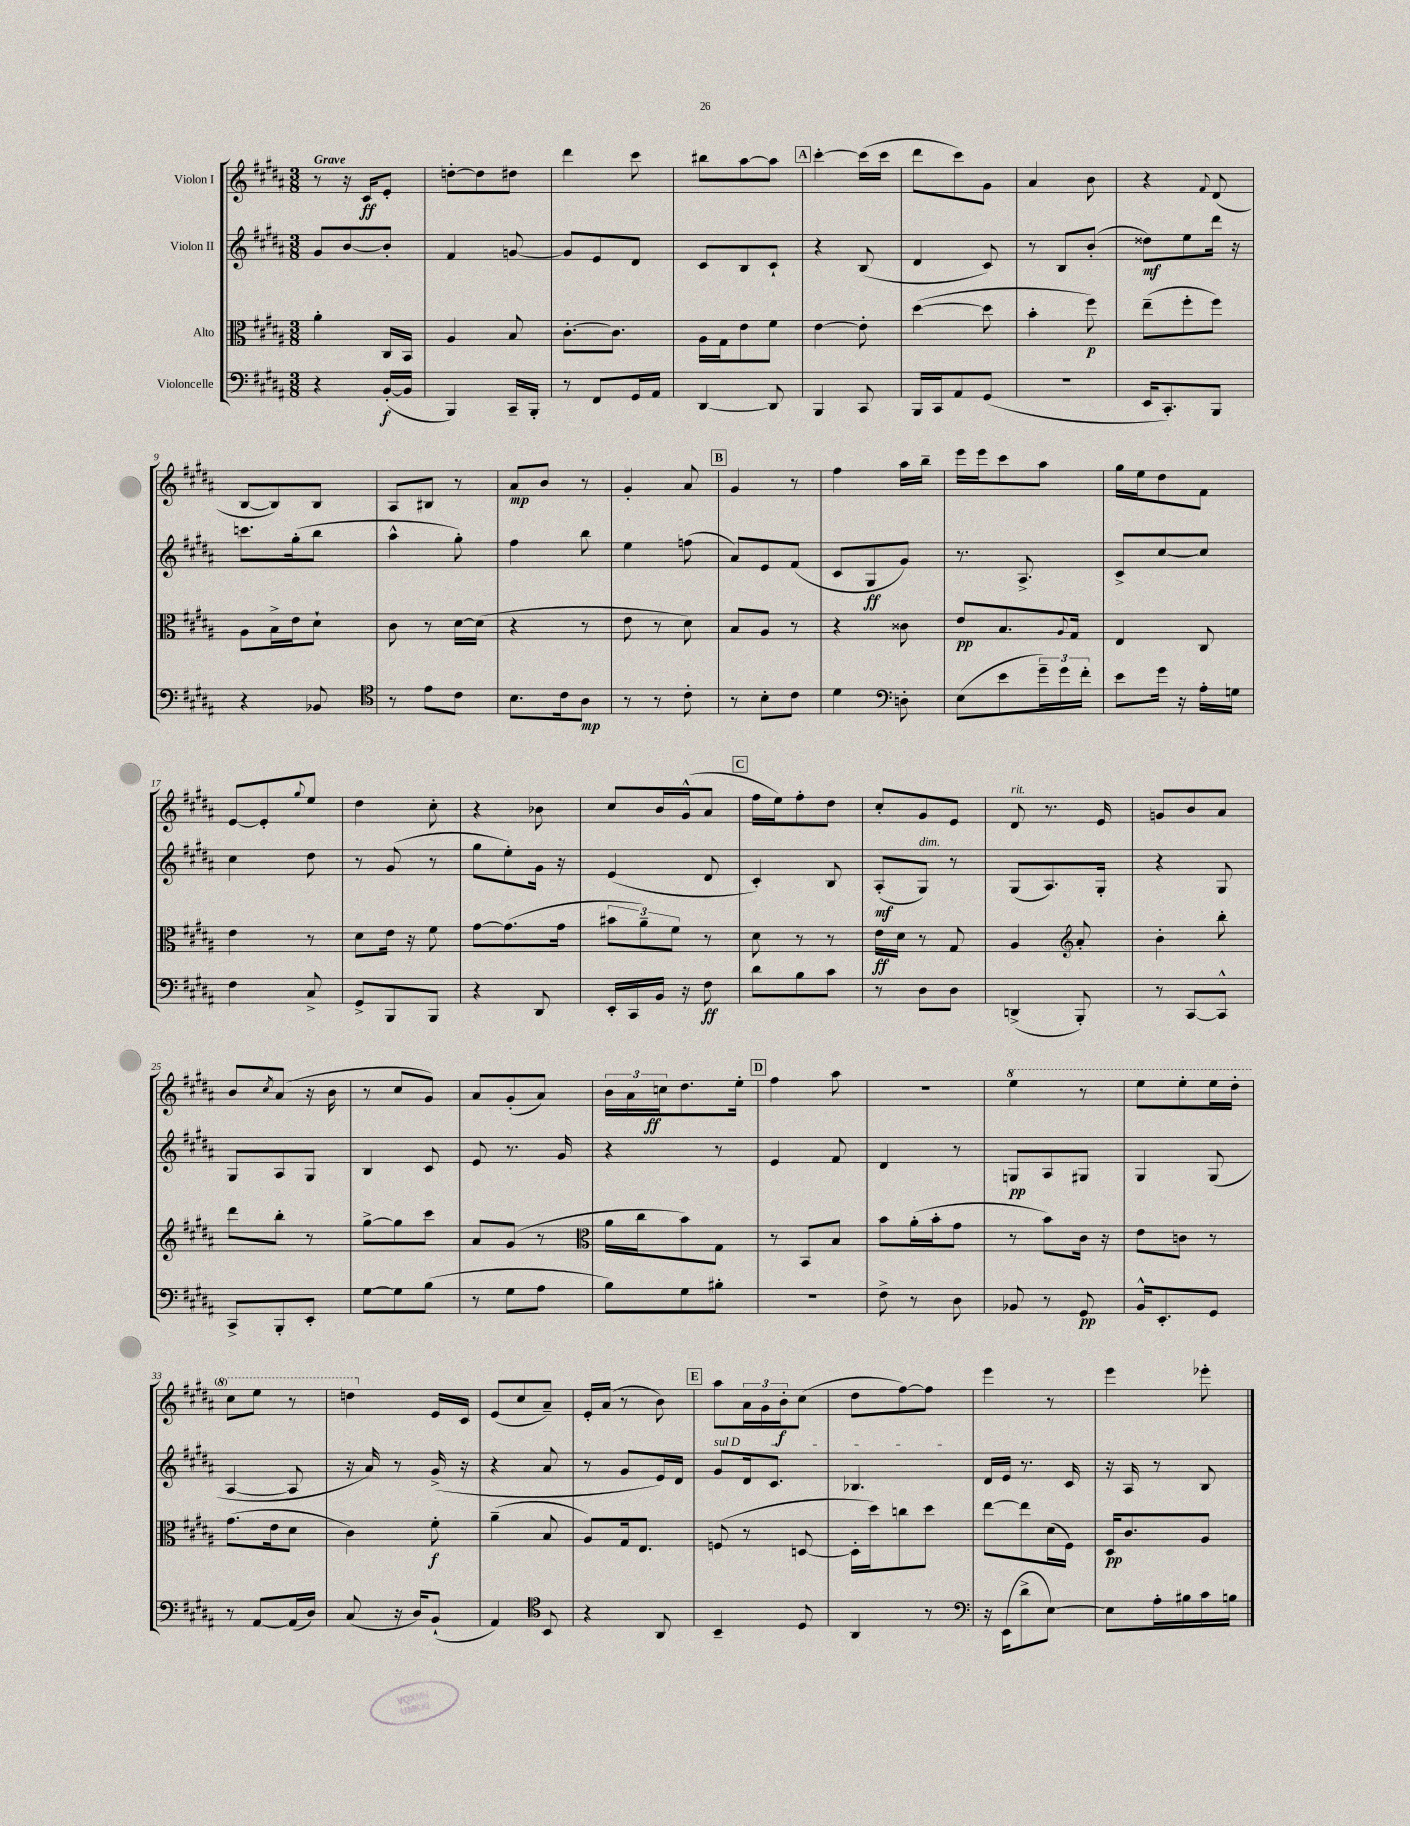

**kern	**dynam	**kern	**dynam	**kern	**dynam	**kern	**dynam
*part4	*part4	*part3	*part3	*part2	*part2	*part1	*part1
*staff4	*staff4	*staff3	*staff3	*staff2	*staff2	*staff1	*staff1
*I"Violoncelle	*	*I"Alto	*	*I"Violon II	*	*I"Violon I	*
*clefF4	*	*clefC3	*	*clefG2	*	*clefG2	*
*k[f#c#g#d#a#]	*	*k[f#c#g#d#a#]	*	*k[f#c#g#d#a#]	*	*k[f#c#g#d#a#]	*
*M3/8	*	*M3/8	*	*M3/8	*	*M3/8	*
=1	=1	=1	=1	=1	=1	=1	=1
!	!	!	!	!	!	!LO:TX:a:B:t=Grave	!
4r	.	4a#'\	.	8g#/L	.	8r	.
.	.	.	.	[8b/	.	16r	.
.	.	.	.	.	.	16c#/KL	ff
([16BB'/LL	f	16C#/LL	.	8b'/J]	.	8e'/J	.
16BB/JJ]	.	16BB/JJ	.	.	.	.	.
=2	=2	=2	=2	=2	=2	=2	=2
4BBB/)	.	4A#/	.	4f#/	.	[8ddn'\L	.
.	.	.	.	.	.	8dd\]	.
16CC#~/LL	.	8B/	.	[8gn/	.	8dd#X\J	.
16BBB'/JJ	.	.	.	.	.	.	.
=3	=3	=3	=3	=3	=3	=3	=3
8r	.	[8.c#'\L	.	8g/L]	.	4ddd#\	.
8FF#/L	.	.	.	8e/	.	.	.
.	.	8.c#\J]	.	.	.	.	.
16GG#/L	.	.	.	8d#/J	.	8ccc#\	.
16AA#/JJ	.	.	.	.	.	.	.
=4	=4	=4	=4	=4	=4	=4	=4
[4DD#/	.	16A#\LL	.	8c#/L	.	8bb#X\L	.
.	.	16G#\J	.	.	.	.	.
.	.	8e\	.	8B/	.	[8aa#\	.
8DD#/]	.	8f#\J	.	8c#`/J	.	8aa#\J]	.
!!LO:REH:place=s1:t=A
=5	=5	=5	=5	=5	=5	=5	=5
4BBB/	.	[4e\	.	4r	.	[4ccc#'\	.
8CC#/	.	8e'\]	.	(8B/	.	(16ccc#\LL]	.
.	.	.	.	.	.	16ccc#\JJ	.
=6	=6	=6	=6	=6	=6	=6	=6
16BBB/LL	.	([4dd#\	.	4d#/	.	8ddd#\L	.
16CC#/J	.	.	.	.	.	.	.
8AA#/	.	.	.	.	.	8ccc#\)	.
(8GG#/J	.	8dd#\]	.	8c#/)	.	8g#\J	.
=7	=7	=7	=7	=7	=7	=7	=7
4.r	.	4b'\	.	8r	.	4a#/	.
.	.	.	.	8B/L	.	.	.
.	.	8ff#\)	p	(8b'/J	.	8b\	.
=8	=8	=8	=8	=8	=8	=8	=8
16EE/KL	.	(8ee~\L	.	8dd##X\L)	mf	4r	.
8.CC#'/)	.	.	.	.	.	.	.
.	.	8ff#'\	.	8ee\	.	.	.
.	.	.	.	.	.	8qqf#/	.
8BBB/J	.	8ff#\J)	.	16ddd#\Jk	.	(8d#/	.
.	.	.	.	16r	.	.	.
!!LO:LB:g=z
=9	=9	=9	=9	=9	=9	=9	=9
4r	.	8A#\L	.	8.cccn\L	.	[8B/L	.
.	.	16B^\L	.	.	.	8B/])	.
.	.	16e\J	.	(16gg#'\k	.	.	.
8BB-X/	.	8d#`\J	.	8bb\J	.	8B/J	.
=10	=10	=10	=10	=10	=10	=10	=10
*clefC4	*	*	*	*	*	*	*
8r	.	8c#\	.	4aa#^^\	.	8A#/L	.
8e\L	.	8r	.	.	.	8B#X/J	.
8c#\J	.	[16d#\LL	.	8gg#'\)	.	8r	.
.	.	(16d#\JJ]	.	.	.	.	.
=11	=11	=11	=11	=11	=11	=11	=11
8.B\L	.	4r	.	4ff#\	.	8a#/L	mp
.	.	.	.	.	.	8b/J	.
16c#\k	.	.	.	.	.	.	.
8A#\J	mp	8r	.	8bb\	.	8r	.
=12	=12	=12	=12	=12	=12	=12	=12
8r	.	8e\	.	4ee\	.	4g#'/	.
8r	.	8r	.	.	.	.	.
8c#'\	.	8d#\)	.	(8ffn\	.	8a#/	.
!!LO:REH:place=s1:t=B
=13	=13	=13	=13	=13	=13	=13	=13
8r	.	8B/L	.	8a#/L)	.	4g#/	.
8B'\L	.	8A#/J	.	8e/	.	.	.
8c#\J	.	8r	.	(8f#/J	.	8r	.
=14	=14	=14	=14	=14	=14	=14	=14
4d#\	.	4r	.	8c#/L	.	4ff#\	.
.	.	.	.	8G#/	ff	.	.
*clefF4	*	*	*	*	*	*	*
8Dn'\	.	8c##X\	.	8g#/J)	.	16aa#\LL	.
.	.	.	.	.	.	16bb~\JJ	.
=15	=15	=15	=15	=15	=15	=15	=15
(8E\L	.	8e/L	pp	8.r	.	16eee\LL	.
.	.	.	.	.	.	16eee\J	.
8e\	.	8.B/	.	.	.	8ccc#\	.
.	.	.	.	8.A#^/	.	.	.
24g#~\L)	.	.	.	.	.	8aa#\J	.
24g#\	.	.	.	.	.	.	.
.	.	8qqA#/	.	.	.	.	.
.	.	16G#/Jk	.	.	.	.	.
24f#'\JJ	.	.	.	.	.	.	.
=16	=16	=16	=16	=16	=16	=16	=16
8e\L	.	4E/	.	8c#^/L	.	16gg#\LL	.
.	.	.	.	.	.	16ee\J	.
16g#\Jk	.	.	.	[8cc#/	.	8dd#\	.
16r	.	.	.	.	.	.	.
16A#'\LL	.	8C#/	.	8cc#/J]	.	8f#\J	.
16Gn\JJ	.	.	.	.	.	.	.
!!LO:LB:g=z
=17	=17	=17	=17	=17	=17	=17	=17
4F#\	.	4e\	.	4cc#\	.	[8e/L	.
.	.	.	.	.	.	8e'/]	.
.	.	.	.	.	.	8qqgg#/	.
8C#^/	.	8r	.	8dd#\	.	8ee/J	.
=18	=18	=18	=18	=18	=18	=18	=18
8GG#^/L	.	8d#\L	.	8r	.	4dd#\	.
8BBB/	.	16e\Jk	.	(8g#/	.	.	.
.	.	16r	.	.	.	.	.
8BBB/J	.	8f#\	.	8r	.	8cc#'\	.
=19	=19	=19	=19	=19	=19	=19	=19
4r	.	[8g#\L	.	8gg#\L	.	4r	.
.	.	(8.g#\]	.	8ee'\)	.	.	.
8DD#/	.	.	.	16g#\Jk	.	8b-X\	.
.	.	16g#\Jk	.	16r	.	.	.
=20	=20	=20	=20	=20	=20	=20	=20
16EE'/LL	.	12b#X\L	.	(4e/	.	8cc#/L	.
16CC#/	.	.	.	.	.	.	.
.	.	12a#~\)	.	.	.	.	.
16BB/JJ	.	.	.	.	.	16b/L	.
.	.	12f#\J	.	.	.	.	.
16r	.	.	.	.	.	(16g#^^/J	.
8F#\	ff	8r	.	8d#/	.	8a#/J	.
!!LO:REH:place=s1:t=C
=21	=21	=21	=21	=21	=21	=21	=21
8d#\L	.	8d#\	.	4c#'/)	.	16ff#\LL	.
.	.	.	.	.	.	16ee\J)	.
8B\	.	8r	.	.	.	8ff#'\	.
8c#\J	.	8r	.	8B/	.	8dd#\J	.
=22	=22	=22	=22	=22	=22	=22	=22
8r	.	16e\LL	ff	(8A#'/L	mf	8cc#'/L	.
.	.	16d#\JJ	.	.	.	.	.
!	!	!	!	!LO:TX:a:i:t=dim.	!	!	!
8D#\L	.	8r	.	8G#/J)	.	8g#/	.
8D#\J	.	8G#/	.	8r	.	8e/J	.
=23	=23	=23	=23	=23	=23	=23	=23
!	!	!	!	!	!	!LO:TX:a:i:t=rit.	!
(4DDn^/	.	4A#/	.	(8G#/L	.	8d#/	.
.	.	.	.	8.A#/)	.	8.r	.
*	*	*clefG2	*	*	*	*	*
8BBB'/)	.	8a#'/	.	.	.	.	.
.	.	.	.	16G#'/Jk	.	16e/	.
=24	=24	=24	=24	=24	=24	=24	=24
8r	.	4b'\	.	4r	.	8gn/L	.
[8CC#/L	.	.	.	.	.	8b/	.
8CC#^^/J]	.	8bb'\	.	8G#/	.	8a#/J	.
!!LO:LB:g=z
=25	=25	=25	=25	=25	=25	=25	=25
8CC#^/L	.	8ddd#\L	.	8G#/L	.	8b/L	.
.	.	.	.	.	.	8qcc#/	.
8BBB'/	.	8bb'\J	.	8A#/	.	(8a#/J	.
8EE'/J	.	8r	.	8G#/J	.	16r	.
.	.	.	.	.	.	16b\	.
=26	=26	=26	=26	=26	=26	=26	=26
[8G#\L	.	[8gg#^\L	.	4B/	.	8r	.
8G#\]	.	8gg#\]	.	.	.	8cc#/L	.
(8B\J	.	8ccc#\J	.	8c#/	.	8g#/J)	.
=27	=27	=27	=27	=27	=27	=27	=27
8r	.	8a#/L	.	8e/	.	8a#/L	.
8G#\L	.	(8g#/J	.	8.r	.	(8g#'/	.
8A#\J	.	8r	.	.	.	8a#/J)	.
.	.	.	.	16g#/	.	.	.
=28	=28	=28	=28	=28	=28	=28	=28
*	*	*clefC3	*	*	*	*	*
8B\L)	.	16a#\LL	.	4r	.	24b\LL	.
.	.	.	.	.	.	24a#\	.
.	.	16cc#\J	.	.	.	.	.
.	.	.	.	.	.	24ccn\J	ff
8G#\	.	8b\)	.	.	.	8.dd#\	.
8B#X'\J	.	8G#\J	.	8r	.	.	.
.	.	.	.	.	.	16ee'\Jk	.
!!LO:REH:place=s1:t=D
=29	=29	=29	=29	=29	=29	=29	=29
4.r	.	8r	.	4e/	.	4ff#\	.
.	.	8BB/L	.	.	.	.	.
.	.	8B/J	.	8f#/	.	8aa#\	.
=30	=30	=30	=30	=30	=30	=30	=30
8F#^\	.	8b\L	.	4d#/	.	4.r	.
8r	.	(16a#'\L	.	.	.	.	.
.	.	16b'\J	.	.	.	.	.
8D#\	.	8g#\J	.	8r	.	.	.
=31	=31	=31	=31	=31	=31	=31	=31
*	*	*	*	*	*	*8va	*
8BB-X/	.	8r	.	8Gn/L	pp	4eee\	.
8r	.	8b\L)	.	8A#/	.	.	.
8GG#/	pp	16c#\Jk	.	8G#X/J	.	8r	.
.	.	16r	.	.	.	.	.
=32	=32	=32	=32	=32	=32	=32	=32
16BB^^/KL	.	8e\L	.	4G#/	.	8eee\L	.
8.EE'/	.	.	.	.	.	.	.
.	.	8cn\J	.	.	.	8eee'\	.
8GG#/J	.	8r	.	(8G#/	.	16eee\L	.
.	.	.	.	.	.	16ddd#'\JJ	.
!!LO:LB:g=z
=33	=33	=33	=33	=33	=33	=33	=33
8r	.	(8.g#\L	.	[4A#/	.	8ccc#\L	.
[8AA#/L	.	.	.	.	.	8eee\J	.
.	.	16e\k	.	.	.	.	.
(16AA#/L]	.	8d#\J	.	8A#/]	.	8r	.
16D#/JJ)	.	.	.	.	.	.	.
=34	=34	=34	=34	=34	=34	=34	=34
(8C#/	.	4c#\)	.	16r	.	4dddn\	.
.	.	.	.	16a#/)	.	.	.
16r	.	.	.	8r	.	.	.
16D#/KL)	.	.	.	.	.	.	.
*	*	*	*	*	*	*X8va	*
(8BB`/J	.	8f#'\	f	(16g#^/	.	16e/LL	.
.	.	.	.	16r	.	16c#/JJ	.
=35	=35	=35	=35	=35	=35	=35	=35
4AA#/)	.	(4a#~\	.	4r	.	(8e/L	.
.	.	.	.	.	.	8cc#/	.
*clefC4	*	*	*	*	*	*	*
8BB/	.	8B/	.	8a#/	.	8a#~/J)	.
=36	=36	=36	=36	=36	=36	=36	=36
4r	.	8A#/L)	.	8r	.	16e'/LL	.
.	.	.	.	.	.	(16a#/JJ	.
.	.	16G#/k	.	8g#/L	.	8r	.
.	.	8.E/J	.	.	.	.	.
8AA#/	.	.	.	16e/L)	.	8b\)	.
.	.	.	.	16d#/JJ	.	.	.
!!LO:REH:place=s1:t=E
=37	=37	=37	=37	=37	=37	=37	=37
!	!	!	!	!LO:TX:a:i:t=sul D	!	!	!
4BB~/	.	(8Fn/	.	8g#/L	.	8aa#\L	.
.	.	8r	.	16d#/k	.	24a#\L	.
.	.	.	.	.	.	24g#\	.
.	.	.	.	8.c#/J	.	.	.
.	.	.	.	.	.	24b'\J	f
8D#/	.	[8Dn/	.	.	.	(8cc#\J	.
=38	=38	=38	=38	=38	=38	=38	=38
4AA#/	.	16D'\LL]	.	4.B-X/	.	8dd#\L	.
.	.	16dd#\J)	.	.	.	.	.
.	.	8ccn\	.	.	.	[8ff#\)	.
8r	.	8dd#\J	.	.	.	8ff#\J]	.
=39	=39	=39	=39	=39	=39	=39	=39
*clefF4	*	*	*	*	*	*	*
16r	.	[8ee\L	.	16d#/LL	.	4eee\	.
(16EE\KL	.	.	.	16e/JJ	.	.	.
8d#^\	.	8ee\]	.	8.r	.	.	.
[8E\J)	.	(16d#\L	.	.	.	8r	.
.	.	16F#\JJ)	.	16c#/	.	.	.
=40	=40	=40	=40	=40	=40	=40	=40
8E\L]	.	16D#/KL	pp	16r	.	4eee\	.
.	.	8.c#/	.	16A#/	.	.	.
16A#'\L	.	.	.	8r	.	.	.
16B#X\	.	.	.	.	.	.	.
16c#\	.	8A#/J	.	8B/	.	8eee-X'\	.
16Bn\JJ	.	.	.	.	.	.	.
==	==	==	==	==	==	==	==
*-	*-	*-	*-	*-	*-	*-	*-
